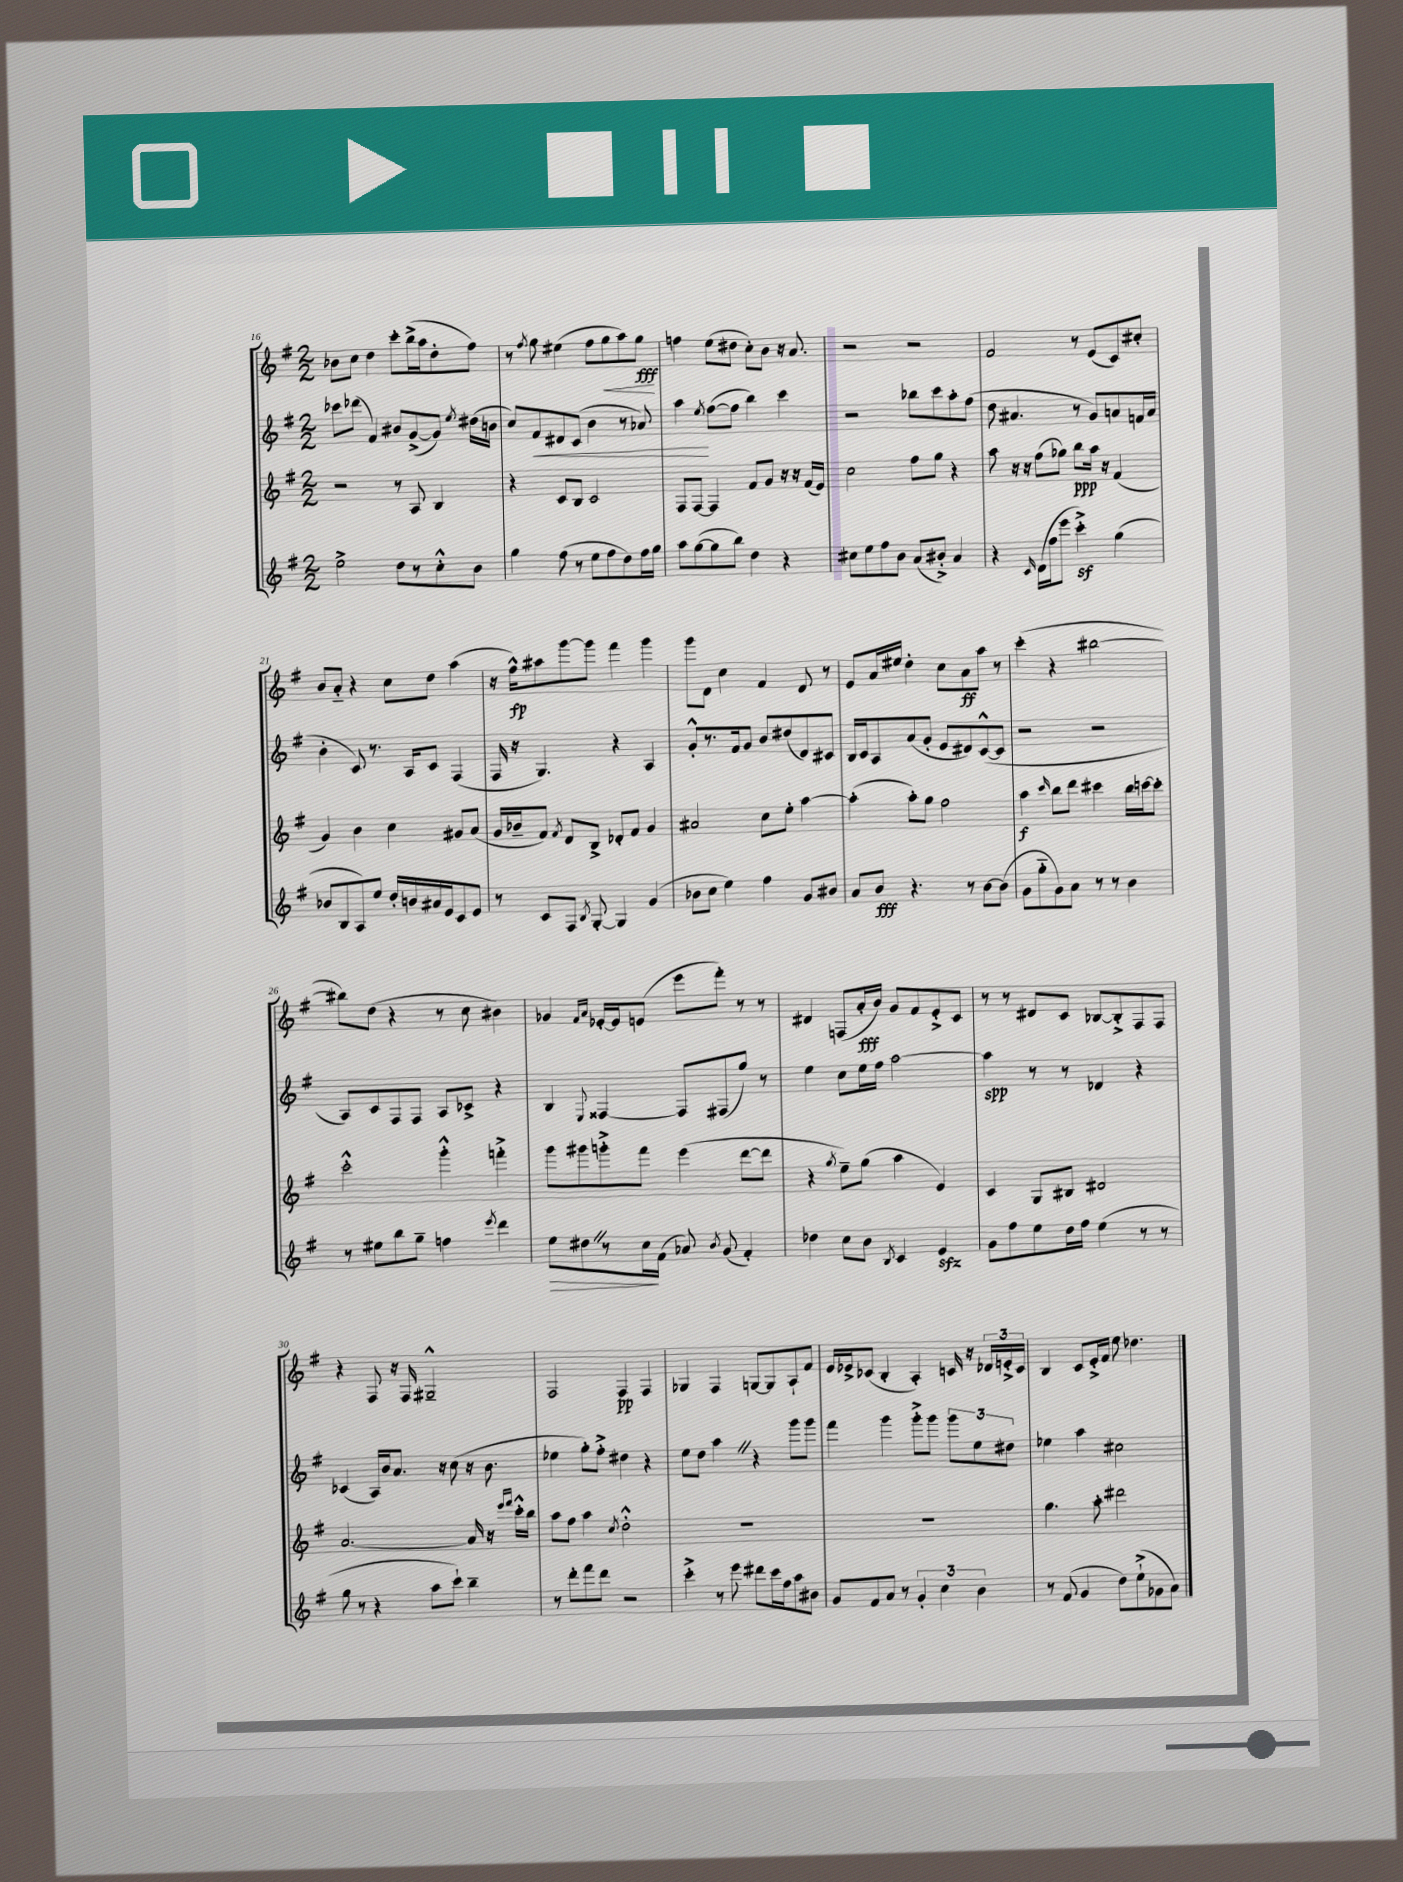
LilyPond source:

<<
\new StaffGroup <<
\new Staff = "s0" {
    \clef treble \key g \major \numericTimeSignature \time 2/2
    \autoBeamOff bes'8[ c''8] d''4 c'''8[-. b''16->( a''16 d''8-. fis''8]) |
    r8 \acciaccatura { fis''8 } g''8 eis''4( fis''8[ g''8\< a''8) g''8]\fff\! |
    f''4 e''8[( dis''8] c''8[-.) b'8] r16 a'8. |
    r2 r2 |
    fis'2 r8 e'8[( c'8) cis''8]-. |
    b'8[ a'8]-_ r4 c''8[ d''8] a''4( |
    r16 fis''16[-^\fp) ais''8 g'''8~ g'''8] fis'''4 g'''4 |
    g'''8[ d'8] c''4 fis'4 d'8 r8 |
    e'8[ a'16 eis''16] d''4-. c''8[ a'8\ff a''8] r8 |
    c'''4-.( r4 bis''2~ |
    bis''8[) d''8]( r4 r8 c''8 bis'4) |
    ges'4 \grace { fis'16[ a'16] } ees'16[~-. ees'16 e'8]( e'''8[ fis'''8]-.) r8 r8 |
    dis'4 f8[( a'16-.\fff b'16]) g'8[ fis'8 e'8-.-> c'8] |
    r8 r8 dis'8[ c'8] bes8[~ bes8-.-> fis8 fis8] |
    r4 fis8 r16 fis16 gis2---^ |
    fis2 fis4\pp fis4 |
    ges4 fis4 g8[~ g8 a8-! fis'8] |
    e'16[ ees'16-> ces'8]( b4-. a4-.) c'16 r16 \tuplet 3/2 { des'16[ e'16-.-> c'16] } |
    b4 c'8[ e'16-.-> fis'16] e''8 des''4. \bar "|." |
}
\new Staff = "s1" {
    \clef treble \key g \major \numericTimeSignature \time 2/2
    \autoBeamOff ces'''8[ des'''8]( fis'4) bis'8[ g'8~->( g'8]) \acciaccatura { e''8 } dis''16[( b'16] |
    c''8[) fis'8\< dis'8 c'8]( b'4 r8 aes'8) |
    a''4\! \acciaccatura { e''8 } fis''8[~( fis''8] b''4) c'''4 |
    r2 bes''8[ c'''8 a''8-. fis''8]( |
    d''8 ais'4. r8 g'8[) a'8 f'16 a'16]( |
    b'4-. c'8) r8. a16[ c'8] fis4( |
    fis16 r16 g4.) r4 a4 |
    g'8[-.-^ r8. fis'16 g'8] b'8[ dis''8( d'8) cis'8] |
    b16[ c'16 a8 a'8( g'8]-. e'8[ dis'8) c'8~-^( c'8] |
    r2 r2 |
    a8[) c'8 fis8 fis8] a8[ ces'8]-> r4 |
    b4 \appoggiatura { e8 } fisis4~ fisis8[ fis8( g''8]) r8 |
    e''4 c''8[ e''16 fis''16] a''2~ |
    a''4\spp r8 r8 des'4 r4 |
    ces'4( a16[) b'16 a'8.] r16 c''8( r16 b'8. |
    ees''4 g''8[-.) fis''8]-.-> dis''4 r4 |
    e''8[ d''8] a''4 \once \override BreathingSign.text = \markup { \musicglyph "scripts.caesura.straight" } \breathe r4 g'''8[ g'''8] |
    fis'''4 g'''4 g'''8[-.-> g'''8] \tuplet 3/2 { g'''8[ e''8 dis''8] } |
    ees''4 a''4 cis''2 \bar "|." |
}
\new Staff = "s2" {
    \clef treble \key g \major \numericTimeSignature \time 2/2
    \autoBeamOff r2 r8 a8 b4 |
    r4 c'8[ b8] c'2 |
    fis8[ fis8]~ fis4 fis'8[ g'8] r16 r16 fis'16[( e'16]) |
    c''2 fis''8[ g''8] r4 |
    a''8 r16 r16 fis''8[( ges''8]) b''8[\ppp a''16] r16 fis'4( |
    g'4) b'4 c''4 gis'8[ a'8]( |
    g'16[ bes'16-- fis'8]) \acciaccatura { fis'8 } d'8[ b8]-> des'8[-. fis'8] g'4 |
    ais'2 c''8[ e''8]-. a''4~ |
    a''4-.( a''8[-.) g''8] fis''2 |
    a''4\f \grace { c'''16 } b''8[ d'''8] cis'''4 b''16[ c'''16~ c'''8]-. |
    c'''2-.-^ g'''4-.-^ f'''4-.-> |
    g'''8[ gis'''8 g'''8-.-> fis'''8] e'''4( d'''8[~ d'''8] |
    r4 \acciaccatura { g''8 } e''8[--) g''8]( a''4 e'4) |
    c'4 g8[ bis8] dis'2 |
    a'2.~ a'16 r16 \grace { e'''16[ fis'''16] } c'''16[-.-^ b''16] |
    a''8[ fis''8] a''4 \acciaccatura { c''8 } d''2-.-^ |
    R1 |
    R1 |
    g''4. a''8-. dis'''2 \bar "|." |
}
\new Staff = "s3" {
    \clef treble \key g \major \numericTimeSignature \time 2/2
    \autoBeamOff e''2-> d''8[ r8 c''8-.-^ b'8] |
    g''4 fis''8( r8 e''8[ fis''8 d''8) fis''16 g''16] |
    a''8[ g''8~( g''8 b''8]) d''4 r4 |
    cis''8[ e''8 fis''8 b'8] a'8[( bis'8]-.->) a'4 |
    r4 \grace { c'16 } d'16[( fis''16 e'''8] c'''4-.->\sf) g''4( |
    bes'8[ b8 a8) e''8] d''16[-. b'16 ais'16 e'16 c'8 e'8] |
    r8 c'8[ fis8] \acciaccatura { b8 } g8~-. g4 g'4( |
    bes'8[ c''8] e''4) fis''4 g'8[ bis'8] |
    a'8[ b'8]\fff r4. r8 b'8[~ b'8]( |
    g'8[ g''8-_ g'8) a'8] r8 r8 b'4 |
    r8 eis''8[ b''8 g''8]-- f''4 \acciaccatura { e'''8 } d'''4 |
    e''8[\> dis''8 \once \override BreathingSign.text = \markup { \musicglyph "scripts.caesura.straight" } \breathe r8 c''16\! fis'16]( aes'8) \acciaccatura { b'8 } g'8( fis'4-.) |
    des''4 c''8[ b'8] \acciaccatura { b8 } c'4 e'4\sfz |
    g'8[ fis''8 e''8 d''16 fis''16] e''4( r8 r8 |
    g''8 r8 r4 a''8[ c'''8]-!) b''4-- |
    r8 d'''8[-. fis'''8 d'''8] r2 |
    c'''4-.-> r8 e'''8 dis'''8[ c'''16 fis''16 a''8 bis'8] |
    g'8[ fis'8 a'8] r8 \tuplet 3/2 { g'4-. c''4 b'4 } |
    r8 fis'8( g'4 d''8[) e''8-!->( ges'8 a'8]) \bar "|." |
}
>>
>>
\layout { \context { \Score currentBarNumber = #16 } }
